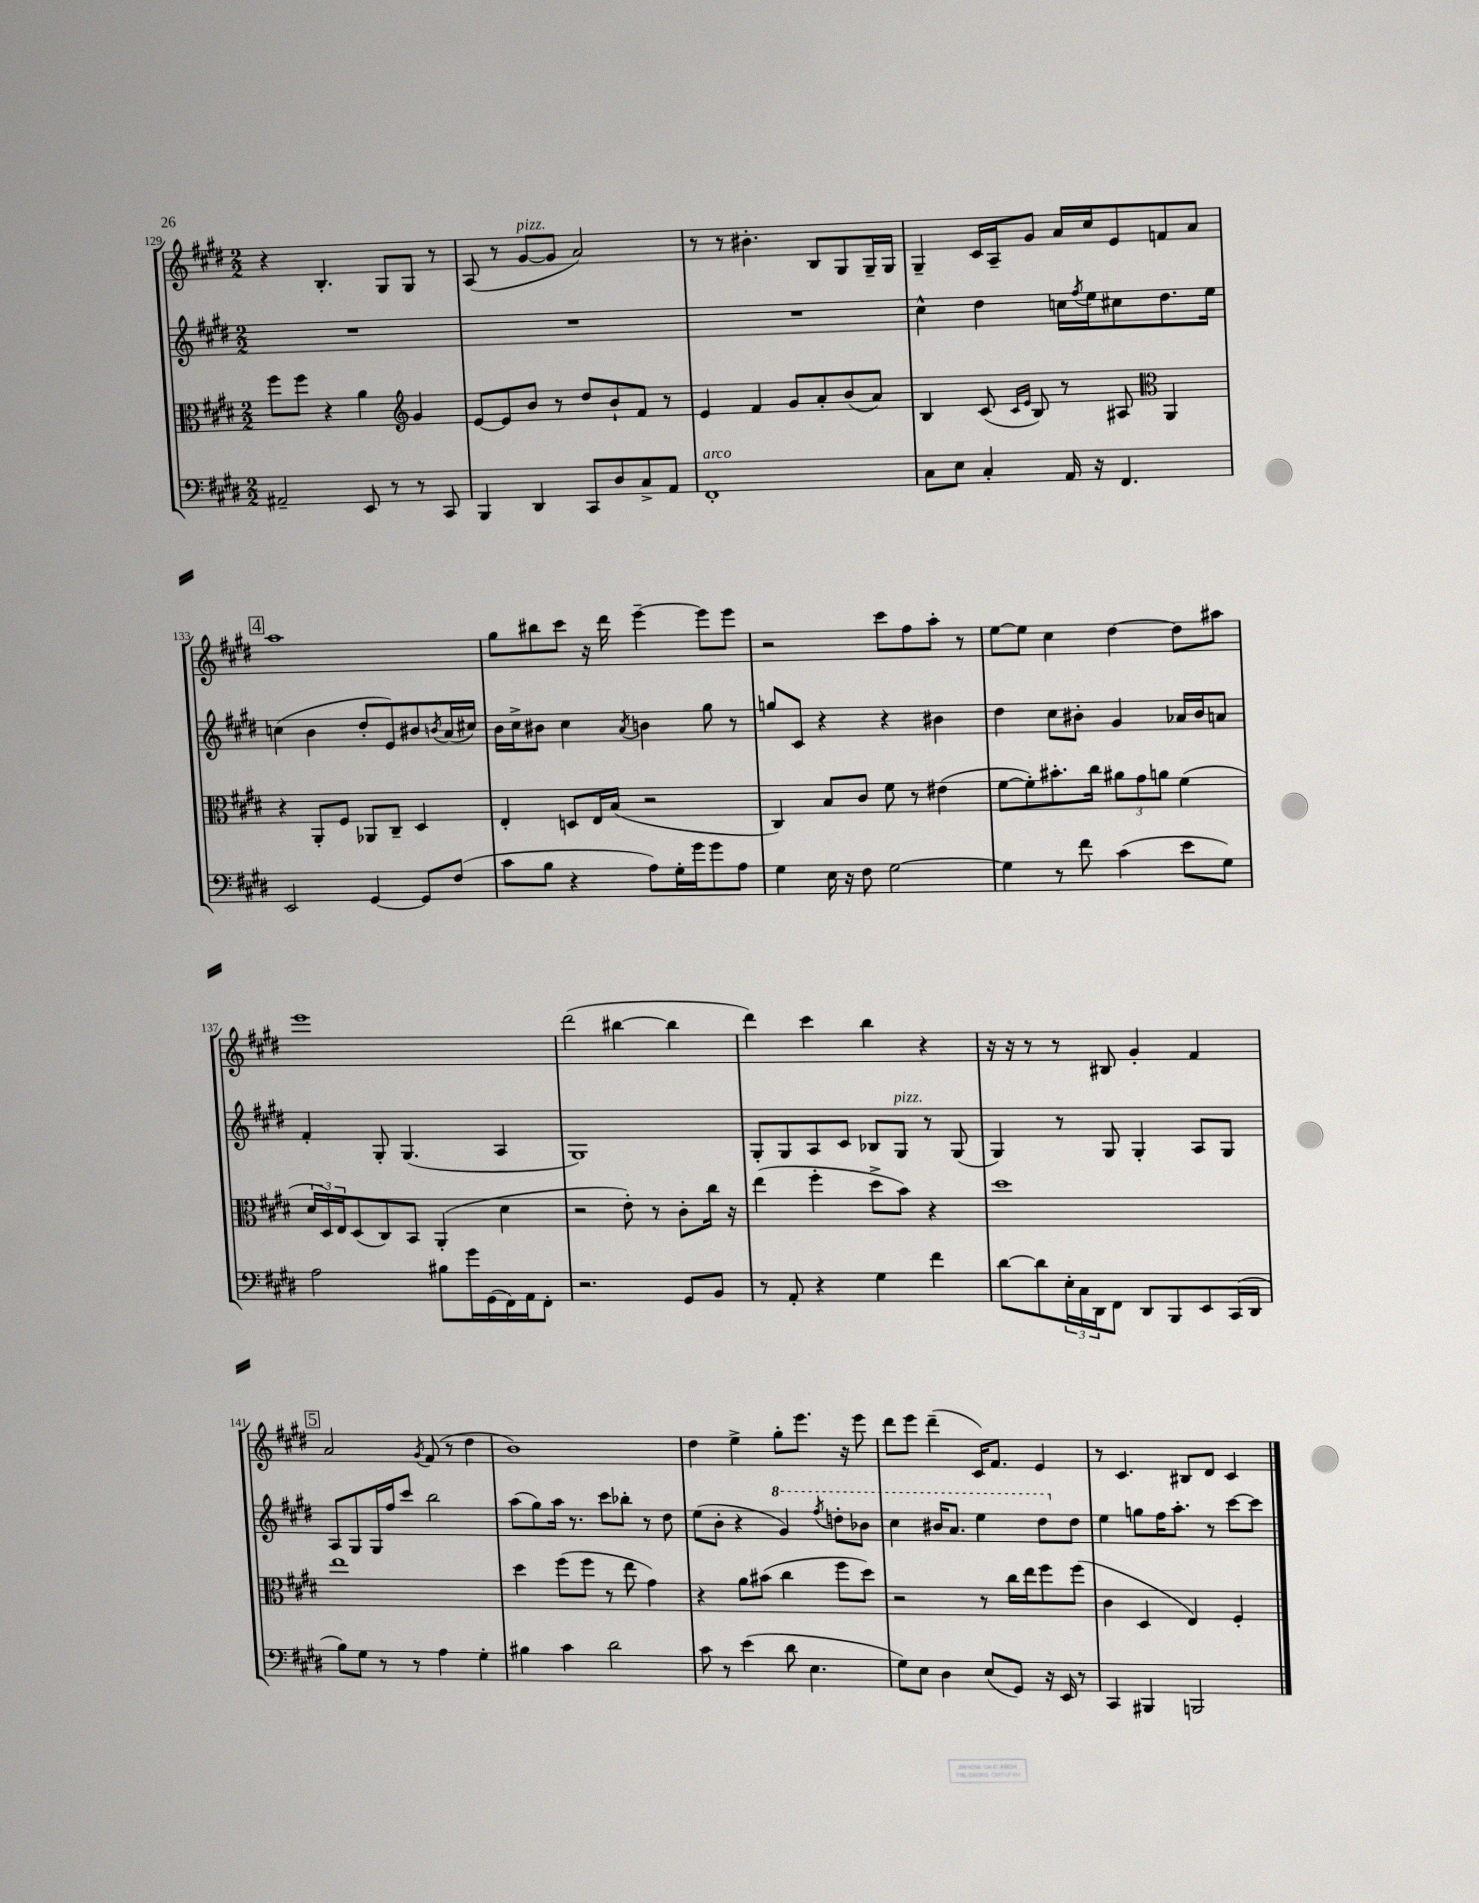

**kern	**kern	**kern	**kern
*part4	*part3	*part2	*part1
*staff4	*staff3	*staff2	*staff1
*clefF4	*clefC3	*clefG2	*clefG2
*k[f#c#g#d#]	*k[f#c#g#d#]	*k[f#c#g#d#]	*k[f#c#g#d#]
*M2/2	*M2/2	*M2/2	*M2/2
=129	=129	=129	=129
2AA#X~/	8ff#\L	1r	4r
.	8ff#\J	.	.
.	4r	.	4.B'/
8EE/	4a\	.	.
8r	.	.	8G#/L
*	*clefG2	*	*
8r	4g#/	.	8G#/J
8CC#/	.	.	8r
=130	=130	=130	=130
4BBB/	[8e/L	1r	(8A/
.	8e/]	.	8r
!	!	!	!LO:TX:a:i:t=pizz.
4DD#/	8b/J	.	[8g#/L
.	8r	.	8g#/J]
8CC#/L	8dd#/L	.	2a/)
8D#/	8b`/	.	.
8C#^/	8f#/J	.	.
8AA/J	8r	.	.
=131	=131	=131	=131
!LO:TX:a:i:t=arco	!	!	!
1FF#'	4e/	1r	8r
.	.	.	8r
.	4f#/	.	4.b#X'\
.	8g#/L	.	.
.	8a'/	.	8B/L
.	(8b/	.	8G#/
.	8a/J)	.	16G#~/L
.	.	.	16G#/JJ
=132	=132	=132	=132
8C#\L	4B/	4cc#^^\	4G#~/
8E\J	.	.	.
4C#'/	(8c#/	4dd#\	16c#/LL
.	.	.	16A~/J
.	16qqc#/LL	.	.
.	16qqe/JJ	.	.
.	8B/)	.	8g#/J
16AA/	8r	16ccn\LL	16a/LL
.	.	8qff#/	.
16r	.	16ee\J	16cc#/J
4.FF#/	8A#X/	8cc#X\	8e/
*	*clefC3	*	*
.	4AA/	8.dd#\	8fn/
.	.	.	8a/J
.	.	16ee\Jk	.
!!LO:LB:g=z
!!LO:REH:place=s1:t=4
=133	=133	=133	=133
2EE/	4r	(4ccn\	1aa
.	8AA'/L	4b\	.
.	8F#/J	.	.
[4GG#/	8AA-X/L	8dd#'/L	.
.	8C#~/J	8e/)	.
8GG#/L]	4D#/	8b#X/	.
.	.	8qbn/	.
(8F#/J	.	(16a/L	.
.	.	16cc#X/JJ)	.
=134	=134	=134	=134
8c#\L	4E'/	16b\LL	8gg#\L
.	.	16cc#^\J	.
8B\J	.	8b#X\J	8bb#X\
4r	8Dn/L	4cc#\	8ccc#\J
.	16E/L	.	16r
.	(16B/JJ	.	16ddd#\
.	.	8qa/	.
8A\L)	2r	4bn\	[4eee~\
16G#'\L	.	.	.
16g#\J	.	.	.
8g#\	.	8gg#\	8eee\L]
8A\J	.	8r	8eee\J
=135	=135	=135	=135
4G#\	4C#/)	8ggn/L	2r
.	.	8c#/J	.
16E\	8B/L	4r	.
16r	.	.	.
8F#\	8c#/J	.	.
[2G#\	8f#\	4r	8ccc#\L
.	8r	.	8ff#\
.	(4e#X\	4b#X\	8aa'\J
.	.	.	8r
=136	=136	=136	=136
4G#\]	[8f#\L	4dd#\	[8ee\L
.	8f#'\])	.	8ee\J]
8r	8.b#X'\	8cc#\L	4cc#\
8f#\	.	8b#X'\J	.
.	16cc#\Jk	.	.
(4c#\	12a#X\L	4g#/	[4dd#\
.	12g#\	.	.
.	12an\J	.	.
8e\L	(4f#\	16a-X/LL	8dd#\L]
.	.	16b#/J	.
8G#\J)	.	8an/J	8aa#X\J
!!LO:LB:g=z
=137	=137	=137	=137
2A\	24d#/LL	4f#'/	1eee
.	24D#/)	.	.
.	24E/J	.	.
.	(8D#/	.	.
.	8C#/)	8G#'/	.
.	8BB/J	(4.G#/	.
8B#X\L	(4AA'/	.	.
16g#\L	.	.	.
(16GG#\	.	.	.
16FF#\)	4d#\	4A/	.
16AA\J	.	.	.
8FF#'\J	.	.	.
=138	=138	=138	=138
2.r	2r	1G#)	(2ddd#\
.	8e'\)	.	[4bb#X\
.	8r	.	.
8GG#/L	8c#'\L	.	4bb#\]
8BB/J	16cc#\Jk	.	.
.	16r	.	.
=139	=139	=139	=139
8r	(4ee\	8G#'/L	4ddd#\)
8AA'/	.	8G#/	.
4r	4ff#'\	8A/	4ccc#\
.	.	8c#/J	.
4G#\	8dd#^\L	8B-X/L	4bb\
!	!	!LO:TX:a:i:t=pizz.	!
.	8b\J)	8G#/J	.
4f#\	4r	8r	4r
.	.	(8G#/	.
=140	=140	=140	=140
[8d#\L	1dd#	4G#/)	16r
.	.	.	16r
8d#\]	.	.	8r
24E'\L	.	8r	8r
24C#\	.	.	.
24DD#\J	.	.	.
8FF#\J	.	8G#/	8B#X/
8DD#/L	.	4G#'/	4g#'/
8BBB/	.	.	.
8EE/	.	8A/L	4f#/
(16CC#/L	.	8G#/J	.
16DD#/JJ	.	.	.
!!LO:LB:g=z
!!LO:REH:place=s1:t=5
=141	=141	=141	=141
8B\L)	1ee	8A/L	2a/
8G#\J	.	8G#/	.
8r	.	16G#/L	.
.	.	16ff#/J	.
8r	.	8ccc#/J	.
.	.	.	8qg#/
4A\	.	2bb\	(8f#/
.	.	.	8r
4G#'\	.	.	4dd#\
=142	=142	=142	=142
4B#X\	4dd#\	(8aa\L	1b)
.	.	8gg#\)	.
4c#\	(8ff#\L	16aa\Jk	.
.	.	8.r	.
.	8ff#\J	.	.
2d#\	8r	8ccc#\L	.
.	8ee\	8bb-X'\J	.
.	4g#\)	8r	.
.	.	8dd#\	.
=143	=143	=143	=143
8c#\	4r	(8ee\L	4dd#\
8r	.	8b'\J	.
(4e\	8a\L	4r	4ee^\
.	(8b#X\J	.	.
*	*	*8va	*
8d#\	4cc#\	4gg#/)	8gg#'\L
4.E\	.	.	8.eee\J
.	.	8qfff#/	.
.	8ff#\L	8dddn'\L	.
.	.	.	16r
.	8dd#\J)	8bb-X\J	8eee\
=144	=144	=144	=144
8G#\L)	2r	4ccc#\	8ddd#\L
8E\J	.	.	8eee\J
4D#\	.	16bb#X/KL	(4ddd#~\
.	.	8.aa/J	.
(8E/L	8r	4eee\	16c#/KL)
.	.	.	8.f#/J
8GG#/J)	16cc#\LL	.	.
.	16ee\J	.	.
16r	8ff#\	8ddd#\L	4e/
16EE/	.	.	.
*	*	*X8va	*
8r	(8ff#\J	8dd#\J	.
=145	=145	=145	=145
4CC#/	4c#\	4ee\	8r
.	.	.	4.c#/
4BBB#X/	4D#/	8ggn\L	.
.	.	16ff#\K	.
.	.	8.aa'\J	.
2BBBn/	4E/)	.	8B#X/L
.	.	8r	8d#/J
.	4F#'/	[8ccc#\L	4c#/
.	.	8ccc#\J]	.
==	==	==	==
*-	*-	*-	*-
